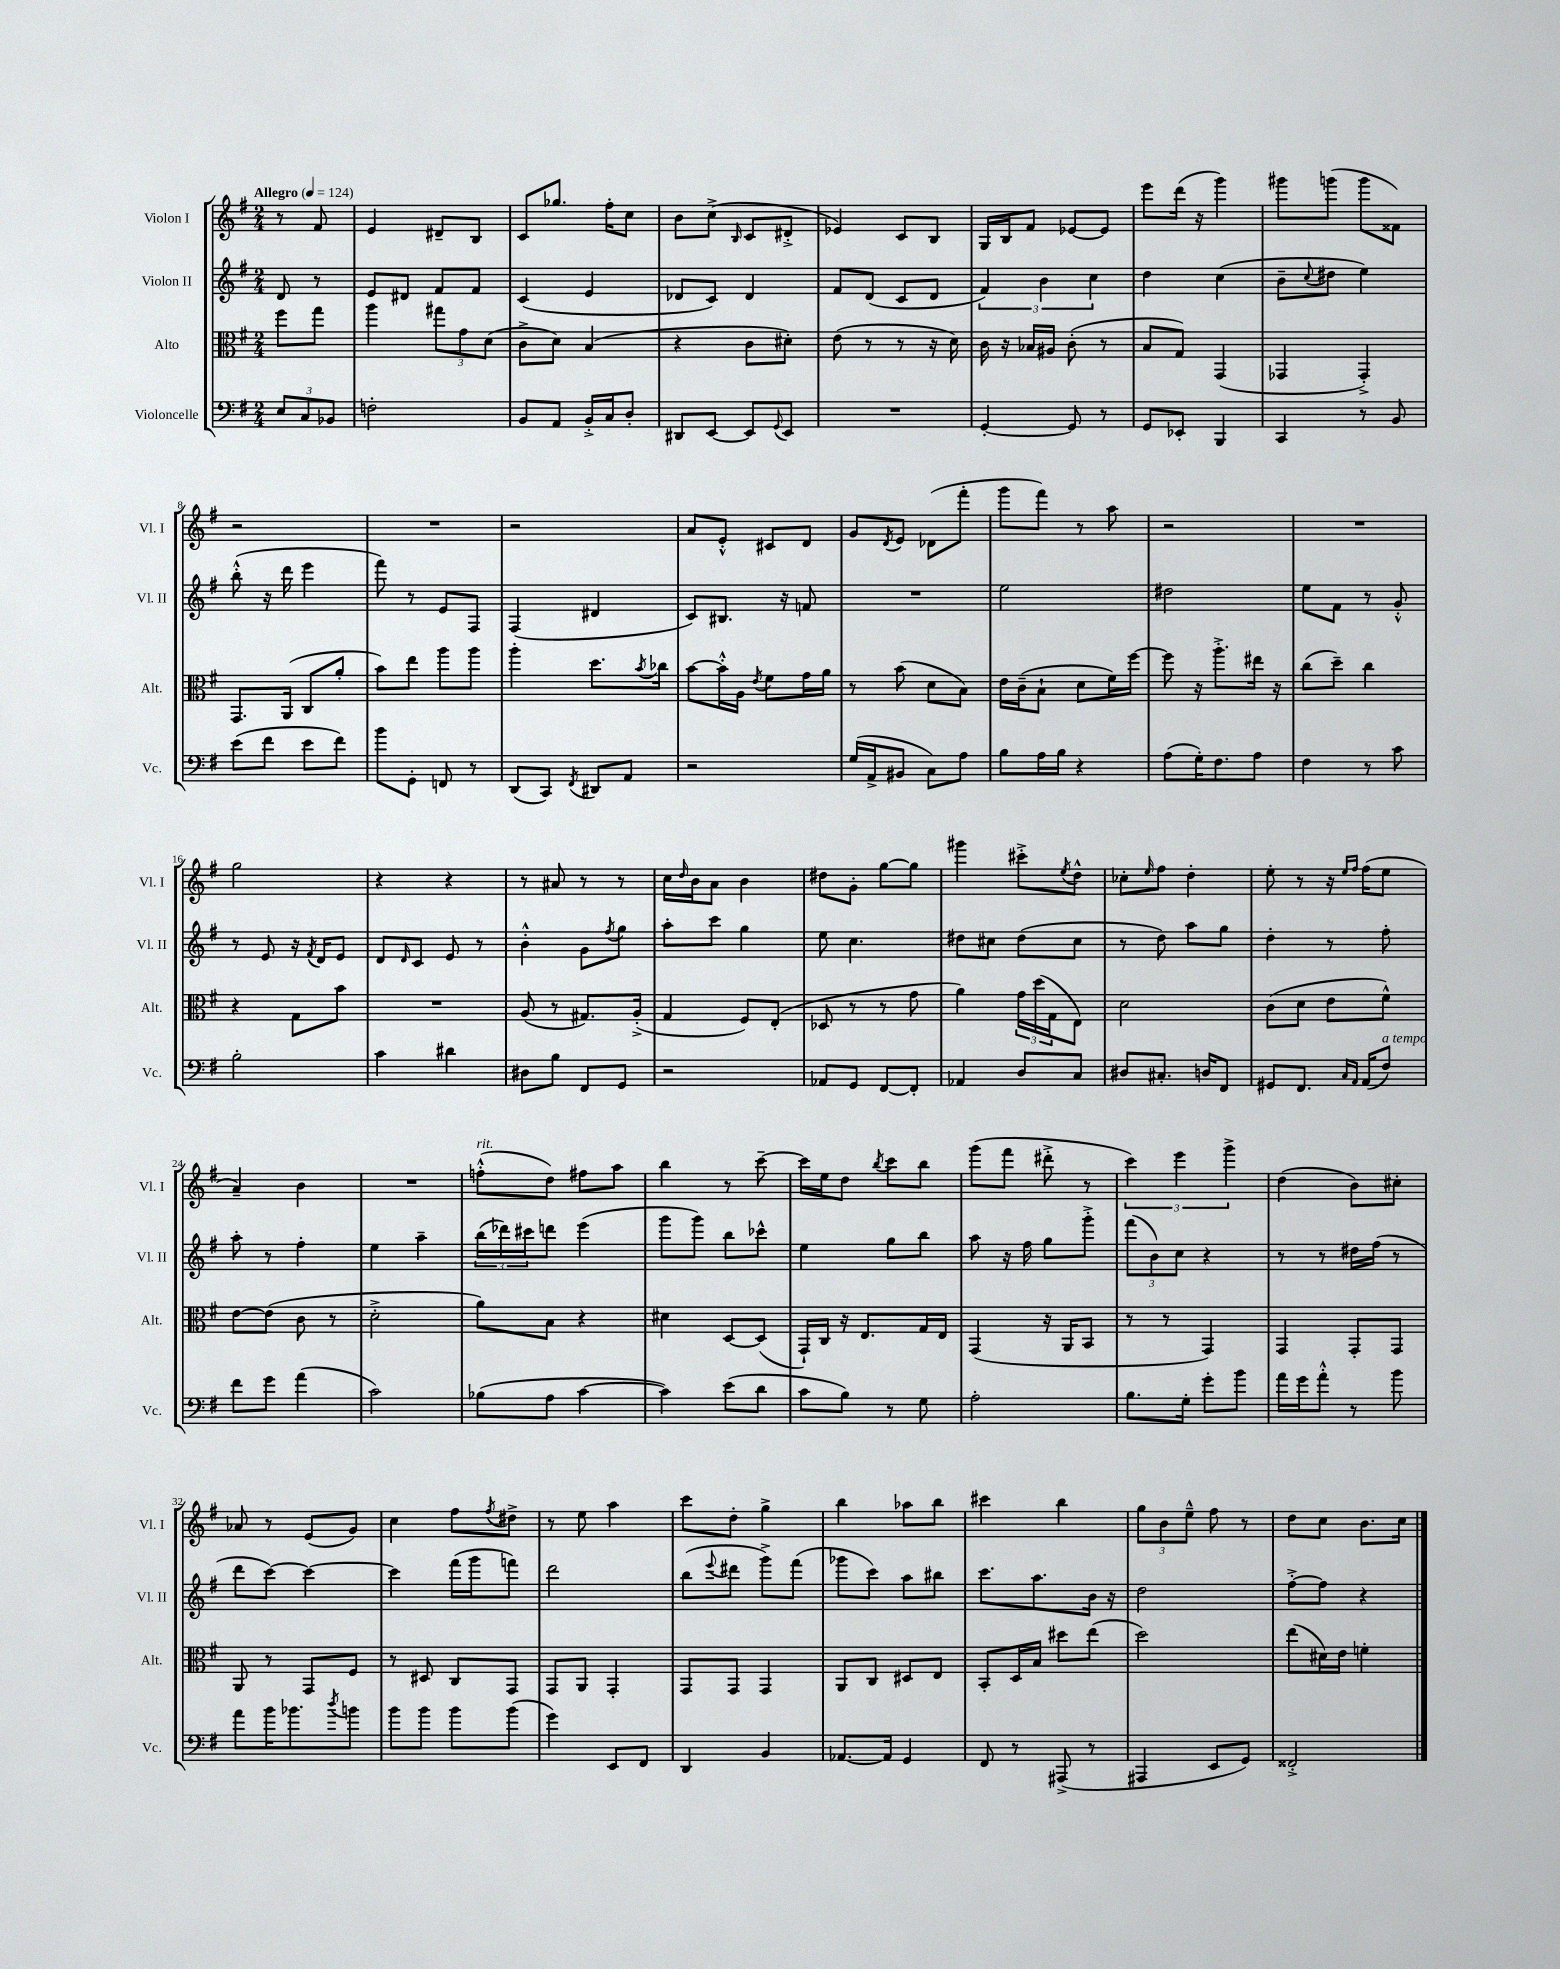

**kern	**kern	**kern	**kern
*staff4	*staff3	*staff2	*staff1
*clefF4	*clefC3	*clefG2	*clefG2
*k[f#]	*k[f#]	*k[f#]	*k[f#]
*M2/4	*M2/4	*M2/4	*M2/4
*MM124	*MM124	*MM124	*MM124
12E	8ff#	8d	8r
12C	.	.	.
.	8gg	8r	8f#
12BB-	.	.	.
=	=	=	=
2F'	4aa	8e	4e
.	.	8d#	.
.	12gg#	8f#	8d#~
.	12g	.	.
.	.	8f#	8B
.	(12d	.	.
=	=	=	=
8BB	8c^	(4c	8c
8AA	8d)	.	8.gg-
16BB'^	(4B	4e	.
16C	.	.	16ff#'
8D'	.	.	8cc
=	=	=	=
8DD#	4r	8d-	8b
[8EE	.	8c)	(8cc^
.	.	.	16qqB
8EE]	8c	4d-	8c
8qqGG	.	.	.
8EE	8d#')	.	8d#'^
=	=	=	=
2r	(8e	8f#	4e-)
.	8r	(8d	.
.	8r	8c	8c
.	16r	8d	8B
.	16d)	.	.
=	=	=	=
[4GG'	16c	6f#)	16G
.	16r	.	16B
.	16B-	.	8f#
.	.	6b	.
.	16A#	.	.
8GG]	(8c'	.	[8e-
.	.	6cc	.
8r	8r	.	8e-]
=	=	=	=
8GG	8B	4dd	8eee
8EE-'	8G)	.	(16ddd
.	.	.	16r
4BBB	(4GG	(4cc	4ggg)
=	=	=	=
4CC	4GG-	8b~	8ggg#
.	.	8qqcc	.
.	.	8dd#	(8ggg
8r	4GG-'^)	4ee)	8ggg
8BB	.	.	8f##)
=	=	=	=
(8e	8.GG	(8bb'^^	2r
8f#	.	16r	.
.	(16AA	16ddd	.
8e	8C	4eee	.
8f#)	8a'	.	.
=	=	=	=
8b	8b)	8fff#)	2r
8GG'	8ee	8r	.
8FF	8aa	8e	.
8r	8aa	8F#	.
=	=	=	=
(8DD	4aa'	(4F#	2r
8CC)	.	.	.
8qFF#	.	.	.
8DD#	8.dd	4d#	.
8AA	.	.	.
.	8qb	.	.
.	16cc-	.	.
=	=	=	=
2r	[8b	8c)	8a
.	16b'^^]	8.B#	8e'^^
.	16A	.	.
.	8qe	.	.
.	8f#	.	8c#
.	.	16r	.
.	16g	8f	8d
.	16a	.	.
=	=	=	=
(16G	8r	2r	8g
16AA^	.	.	.
.	.	.	8qd
8BB#	(8b	.	8e
8C)	8d	.	(8d-
8A	8B)	.	8fff#'
=	=	=	=
8B	16e	2ee	8ggg
.	(16c~	.	.
16A	8B`	.	8fff#)
16B	.	.	.
4r	8d	.	8r
.	16f#)	.	8aa
.	[16ff#	.	.
=	=	=	=
(8A	8ff#]	2dd#	2r
16G')	16r	.	.
8.F#	8.aa'^	.	.
8A	16ee#	.	.
.	16r	.	.
=	=	=	=
4F#	(8cc	8ee	2r
.	8dd~)	8f#	.
8r	4cc	8r	.
8c	.	8g'^^	.
=	=	=	=
2B'	4r	8r	2gg
.	.	8e	.
.	8G	16r	.
.	.	8qf#	.
.	.	16d	.
.	8b	8e	.
=	=	=	=
4c	2r	8d	4r
.	.	16qqd	.
.	.	8c	.
4d#	.	8e	4r
.	.	8r	.
=	=	=	=
8D#	(8A	4b'^^	8r
8B	8r	.	8a#
8FF#	8.G#)	8g	8r
.	.	8qff#	.
8GG	.	8gg	8r
.	(16A'^	.	.
=	=	=	=
2r	4G	8aa'	16cc
.	.	.	16qqdd
.	.	.	16b
.	.	8ccc	8a
.	8F#)	4gg	4b
.	(8E'	.	.
=	=	=	=
8AA-	8D-	8ee	8dd#
8GG	8r	4.cc	8g'
[8FF#	8r	.	[8gg
8FF#']	8g	.	8gg]
=	=	=	=
4AA-	4a)	8dd#	4ggg#
.	.	8cc#	.
8D	24g	(8dd#	8ccc#'^
.	(24dd	.	.
.	24G	.	.
.	.	.	8qee
8C	8E)	8cc#	8dd^^
=	=	=	=
8D#	2d	8r	8cc-'
.	.	.	16qqee
8.C#'	.	8dd)	8ff#
.	.	8aa	4dd'
16D	.	.	.
8FF#	.	8gg	.
=	=	=	=
8GG#	(8c	4dd'	8ee'
8.FF#	8d	.	8r
.	8e	8r	16r
16qqC	.	.	16qqee
16qqAA	.	.	16qqff#
(16AA	.	.	(16ff#
8F#)	8f#^^)	8ff#'	8ee
=	=	=	=
8f#	[8e	8aa'	4a~)
8g	(8e]	8r	.
(4a	8c	4ff#'	4b
.	8r	.	.
=	=	=	=
2c)	2d'^	4ee	2r
.	.	4aa~	.
=	=	=	=
(8B-	8a)	(24bb	(8ff'^^
.	.	24ddd-)	.
.	.	24ccc#	.
8A	8B	8ddd	8dd)
[4c	4r	(4eee	8ff#
.	.	.	8aa
=	=	=	=
4c])	4d#	8ggg	4bb
.	.	8ggg)	.
(8e	[8D	8bb	8r
8d	(8D]	8ccc-^^	[8ccc~
=	=	=	=
8c	16GG`)	4ee	16ccc]
.	16C	.	16ee
8B)	16r	.	8dd
.	8.E	.	.
.	.	.	8qbb
8r	.	8gg	8ccc
8G	16G	8bb	8bb
.	16E	.	.
=	=	=	=
2A'	(4GG	8aa	(8ggg
.	.	16r	8fff#
.	.	16ff#	.
.	16r	8gg	8ddd#'^
.	16AA	.	.
.	8BB	8ggg'^	8r
=	=	=	=
8.B	8r	(12fff#	6ccc)
.	.	12b)	.
.	8r	.	.
.	.	12cc	6eee
16G'	.	.	.
8g'	4GG)	4r	.
.	.	.	6ggg^
8b	.	.	.
=	=	=	=
16a	4GG	8r	(4dd
16g	.	.	.
8a'^^	.	8r	.
8r	8GG'	16dd#	8b)
.	.	(16ff#	.
8b	8GG	8r	8cc#'
=	=	=	=
8a	8AA	8ddd	8a-
16b	8r	[8ccc)	8r
8.b-	.	.	.
.	8GG	4ccc_	(8e
8qdd	.	.	.
8b	8F#	.	8g)
=	=	=	=
8b	8r	4ccc]	4cc
8b	8D#	.	.
8b	8C	(16fff#	8ff#
.	.	16ggg	.
.	.	.	8qff#
(8b	8GG	8fff)	8dd#^
=	=	=	=
4g)	8GG	2ddd	8r
.	8AA	.	8ee
8EE	4GG'	.	4aa
8FF#	.	.	.
=	=	=	=
4DD	8GG	(8bb	8ccc
.	.	8qqeee	.
.	8GG	8ddd#	8dd'
4BB	4GG	8ggg^)	4gg^
.	.	(8fff#	.
=	=	=	=
[8.AA-	8AA	8ggg-	4bb
.	8C	8ccc)	.
16AA-]	.	.	.
4GG	8D#	8aa	8aa-
.	8E	8bb#	8bb
=	=	=	=
8FF#	8BB'	8.ccc	4ccc#
8r	16D	.	.
.	16B	8.aa	.
(8AAA#^	8dd#	.	4bb
8r	(8ee	16b	.
.	.	16r	.
=	=	=	=
4AAA#	2dd)	2dd	12gg
.	.	.	12b
.	.	.	12ee~^^
8EE	.	.	8ff#
8GG)	.	.	8r
=	=	=	=
2FF##'^	(8ee	[8ff#'^	8dd
.	16d#)	8ff#]	8cc
.	16e	.	.
.	4f'	4r	8.b
.	.	.	16cc
==	==	==	==
*-	*-	*-	*-
